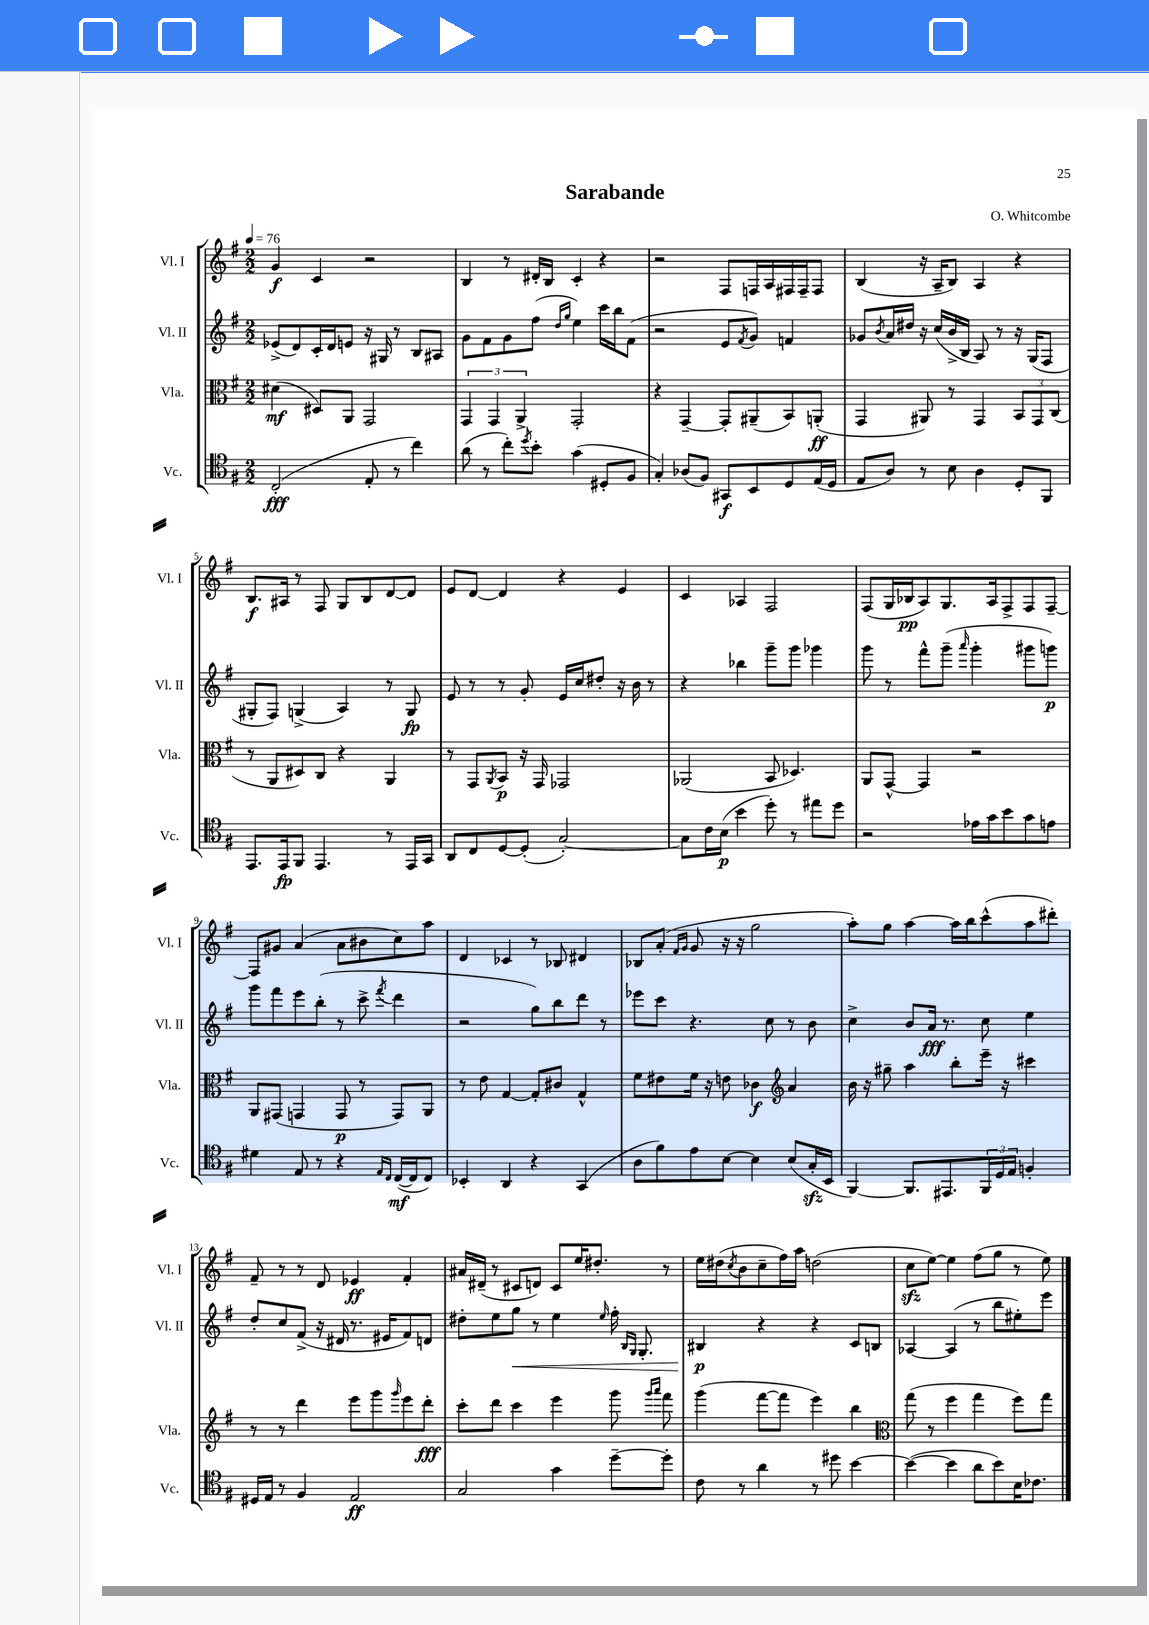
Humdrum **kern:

**kern	**dynam	**kern	**dynam	**kern	**dynam	**kern	**dynam
*part4	*part4	*part3	*part3	*part2	*part2	*part1	*part1
*staff4	*staff4	*staff3	*staff3	*staff2	*staff2	*staff1	*staff1
*I"Vc.	*	*I"Vla.	*	*I"Vl. II	*	*I"Vl. I	*
*I'Vc.	*	*I'Vla.	*	*I'Vl. II	*	*I'Vl. I	*
*clefC4	*	*clefC3	*	*clefG2	*	*clefG2	*
*k[f#]	*	*k[f#]	*	*k[f#]	*	*k[f#]	*
*M2/2	*	*M2/2	*	*M2/2	*	*M2/2	*
*MM76	*	*MM76	*	*MM76	*	*MM76	*
=1	=1	=1	=1	=1	=1	=1	=1
(2C'/	fff	(4d#X\	mf	(8e-X^/L	.	4g/	f
.	.	.	.	8d/)	.	.	.
.	.	8D#X/L)	.	16c'/L	.	4c/	.
.	.	.	.	16d/J	.	.	.
.	.	8AA/J	.	8en/J	.	.	.
8E'/	.	2GG/	.	16r	.	2r	.
.	.	.	.	16G#X/	.	.	.
8r	.	.	.	8r	.	.	.
4cc\)	.	.	.	8B/L	.	.	.
.	.	.	.	8A#X/J	.	.	.
=2	=2	=2	=2	=2	=2	=2	=2
(8a\	.	6GG/	.	8g\L	.	4B/	.
8r	.	.	.	8f#\	.	.	.
.	.	6GG/	.	.	.	.	.
8cc'\L)	.	.	.	8g\	.	8r	.
.	.	6AA^/	.	.	.	.	.
8qdd/	.	.	.	.	.	.	.
8b'\J	.	.	.	(8ff#\J	.	16d#X'/LL	.
.	.	.	.	.	.	16B/JJ	.
.	.	.	.	16qqdd/LL	.	.	.
.	.	.	.	16qqgg/JJ	.	.	.
(4g\	.	2GG'/	.	4ee\)	.	4c'/	.
8D#X'/L	.	.	.	16ccc\LL	.	4r	.
.	.	.	.	16bb\J	.	.	.
8F#/J	.	.	.	(8f#\J	.	.	.
=3	=3	=3	=3	=3	=3	=3	=3
4G'/)	.	4r	.	2r	.	2r	.
(8A-X/L	.	[4GG~/	.	.	.	.	.
8F#/J)	.	.	.	.	.	.	.
8GG#X/L	f	8GG'/L]	.	8e/L	.	8F#/L	.
.	.	.	.	8qf#/	.	.	.
8BB/	.	(8AA#X~/	.	8g/J)	.	16Fn/L	.
.	.	.	.	.	.	16A/	.
8D/	.	8BB/)	.	4fn/	.	16F#X/	.
.	.	.	.	.	.	16F#~/J	.
(16E/L	.	(8AAn'/J	ff	.	.	8F#/J	.
16D/JJ	.	.	.	.	.	.	.
=4	=4	=4	=4	=4	=4	=4	=4
8E/L	.	4GG/	.	8g-X/L	.	(4B/	.
.	.	.	.	8qb/	.	.	.
8A/J)	.	.	.	16a/L	.	.	.
.	.	.	.	16dd#X/JJ	.	.	.
8r	.	8AA#X/)	.	16r	.	16r	.
.	.	.	.	(16cc/LL	.	16A~/KL	.
8B\	.	8r	.	16b^/	.	8B/J)	.
.	.	.	.	16B/JJ	.	.	.
4A\	.	4GG/	.	8A/)	.	4A/	.
.	.	.	.	8r	.	.	.
8D'/L	.	12BB/L	.	16r	.	4r	.
.	.	.	.	(16G/KL	.	.	.
.	.	12GG/	.	.	.	.	.
8FF#/J	.	.	.	8F#/J	.	.	.
.	.	(12C/J	.	.	.	.	.
!!LO:LB:g=z
=5	=5	=5	=5	=5	=5	=5	=5
8.EE/L	.	8r	.	8G#X'/L	.	8.B/L	f
.	.	8AA/L	.	8F#/J)	.	.	.
16EE/k	fp	.	.	.	.	16A#X/Jk	.
8FF#/J	.	8D#X/)	.	(4Gn^/	.	8r	.
4.EE/	.	8C/J	.	.	.	8F#/	.
.	.	4r	.	4A/)	.	8G/L	.
.	.	.	.	.	.	8B/	.
8r	.	4AA/	.	8r	.	[8d/	.
16EE/LL	.	.	.	8G/	fp	8d/J]	.
16GG/JJ	.	.	.	.	.	.	.
=6	=6	=6	=6	=6	=6	=6	=6
8AA/L	.	8r	.	8e/	.	8e/L	.
8C/	.	8GG/L	.	8r	.	[8d/J	.
.	.	8qAA/	.	.	.	.	.
[8D/	.	8BB/J	p	8r	.	4d/]	.
(8D'/J]	.	16r	.	8g'/	.	.	.
.	.	16GG/	.	.	.	.	.
[2G'/)	.	2GG-X/	.	16e/LL	.	4r	.
.	.	.	.	16cc/J	.	.	.
.	.	.	.	8dd#X'/J	.	.	.
.	.	.	.	16r	.	4e/	.
.	.	.	.	16b\	.	.	.
.	.	.	.	8r	.	.	.
=7	=7	=7	=7	=7	=7	=7	=7
8G\L]	.	(2AA-X/	.	4r	.	4c/	.
16c\L	.	.	.	.	.	.	.
(16B\JJ	p	.	.	.	.	.	.
4b\	.	.	.	4bb-X\	.	4A-X/	.
8dd'\)	.	8BB/	.	8ggg~\L	.	2F#/	.
8r	.	4.D-X/)	.	8ggg\J	.	.	.
8ee#X\L	.	.	.	4ggg-X\	.	.	.
8dd\J	.	.	.	.	.	.	.
=8	=8	=8	=8	=8	=8	=8	=8
2r	.	8AA/L	.	8ggg\	.	(8F#/L	.
.	.	[8GG^^/J	.	8r	.	16G/L	.
.	.	.	.	.	.	16B-X/J	pp
.	.	4GG/]	.	8fff#^^\L	.	8A/)	.
.	.	.	.	(8ggg~\J	.	8.G/	.
.	.	.	.	16qqaaa/	.	.	.
16e-X\LL	.	2r	.	4ggg'\	.	.	.
16g\J	.	.	.	.	.	16A/k	.
8b\	.	.	.	.	.	8F#^/	.
8g\	.	.	.	8ggg#X\L	.	8F#/	.
8en\J	.	.	.	8gggn\J)	p	[8F#~/J	.
!!LO:LB:g=z
=9	=9	=9	=9	=9	=9	=9	=9
4d#X\	.	8AA/L	.	8ggg\L	.	8F#/L]	.
.	.	(8GG#X/J	.	8fff#\	.	8g#X/J	.
8E/	.	4GGn/	.	8eee\	.	(4a/	.
8r	.	.	.	(8bb'\J	.	.	.
4r	.	8GG/	p	8r	.	8a\L	.
.	.	8r	.	8ccc^\	.	8b#X\	.
16qqE/LL	.	.	.	.	.	.	.
16qqC/JJ	.	.	.	8qfff#/	.	.	.
([16C/LL	mf	8GG/L)	.	4ddd\	.	8cc\)	.
16C/J]	.	.	.	.	.	.	.
8C/J)	.	8AA/J	.	.	.	8aa\J	.
=10	=10	=10	=10	=10	=10	=10	=10
4BB-X'/	.	8r	.	2r	.	4d/	.
.	.	8e\	.	.	.	.	.
4AA/	.	[4G/	.	.	.	4c-X/	.
4r	.	8G'/L]	.	8gg\L)	.	8r	.
.	.	8c#X/J	.	8bb\	.	8B-X/	.
(4GG/	.	4G^^/	.	8ddd\J	.	4d#X/	.
.	.	.	.	8r	.	.	.
=11	=11	=11	=11	=11	=11	=11	=11
8A\L	.	8f#\L	.	8eee-X\L	.	8B-X/L	.
8f#\)	.	8e#X\	.	8ccc\J	.	(8a'/J	.
.	.	.	.	.	.	16qqf#/LL	.
.	.	.	.	.	.	16qqg/JJ	.
8e\	.	16f#\Jk	.	4.r	.	8g/	.
.	.	16r	.	.	.	.	.
[8B\J	.	8en\	.	.	.	16r	.
.	.	.	.	.	.	16r	.
4B\]	.	4c-X\	f	.	.	2gg\	.
.	.	.	.	8cc\	.	.	.
*	*	*clefG2	*	*	*	*	*
(8B/L	.	4a/	.	8r	.	.	.
16Gzz'/L	.	.	.	8b\	.	.	.
16BB/JJ	.	.	.	.	.	.	.
=12	=12	=12	=12	=12	=12	=12	=12
[4FF#/)	.	16b\	.	4cc^\	.	8aa'\L)	.
.	.	16r	.	.	.	.	.
.	.	8gg#X~\	.	.	.	8gg\J	.
8.FF#/L]	.	4aa\	.	8b/L	.	[4aa\	.
.	.	.	.	16a/Jk	fff	.	.
8.EE#X/	.	.	.	8.r	.	.	.
.	.	8bb'\L	.	.	.	16aa\LL]	.
.	.	.	.	.	.	16bb\J	.
24FF#/L	.	16eee~\Jk	.	8cc\	.	(8ccc^^\	.
24D/	.	.	.	.	.	.	.
.	.	16r	.	.	.	.	.
24E/JJ	.	.	.	.	.	.	.
4Fn'/	.	4ccc#X\	.	4ee\	.	8aa\	.
.	.	.	.	.	.	8ddd#X'\J)	.
!!LO:LB:g=z
=13	=13	=13	=13	=13	=13	=13	=13
16D#X/LL	.	8r	.	8dd'/L	.	8f#~/	.
16E/JJ	.	.	.	.	.	.	.
8r	.	8r	.	8cc/	.	8r	.
4F#/	.	4ddd\	.	(8f#^/J	.	8r	.
.	.	.	.	16r	.	8d/	.
.	.	.	.	16d#X/	.	.	.
2E/	ff	8eee\L	.	8.r	.	4e-X/	ff
.	.	8ggg\	.	.	.	.	.
.	.	.	.	16e#X/KL	.	.	.
.	.	16qqggg/	.	.	.	.	.
.	.	8eee\	.	8f#/)	.	4f#'/	.
.	.	8ddd'\J	fff	8dn/J	.	.	.
=14	=14	=14	=14	=14	=14	=14	=14
2G/	.	8ccc'\L	.	8dd#X'\L	.	16a#X/LL	.
.	.	.	.	.	.	(16d#X~/JJ	.
.	.	8ddd\J	.	8ee\	.	8r	.
!	!	!	!	!	!LO:HP:b	!	!
.	.	4ccc\	.	8gg\J	<	8c#X/L	.
.	.	.	.	8r	.	8dn/J)	.
4g\	.	4eee\	.	4ee\	.	8c#/L	.
.	.	.	.	.	.	16ee/K	.
.	.	.	.	.	.	8.dd#X'/J	.
.	.	.	.	16qqee/	.	.	.
[8dd~\L	.	8ggg\	.	16ff#'\	.	.	.
.	.	.	.	16qqB/LL	.	.	.
.	.	.	.	16qqG/JJ	.	.	.
.	.	.	.	8.G'/	.	.	.
.	.	16qqggg/LL	.	.	.	.	.
.	.	16qqaaa/JJ	.	.	.	.	.
8dd'\J]	.	8fff#\	.	.	.	8r	.
=15	=15	=15	=15	=15	=15	=15	=15
8c\	.	(4ggg\	.	4B#X/	p	16ee\LL	.
.	.	.	.	.	.	(16dd#X\J	.
.	.	.	.	.	.	8qcc/	.
8r	.	.	.	.	.	8b\	.
4a\	.	[8fff#\L	.	4r	[	8cc~\	.
.	.	8fff#\J]	.	.	.	16ff#\L)	.
.	.	.	.	.	.	16aa\JJ	.
8r	.	4eee\)	.	4r	.	(2ddn\	.
8dd#X\	.	.	.	.	.	.	.
[4b\	.	4bb\	.	8c/L	.	.	.
.	.	.	.	8Bn/J	.	.	.
=16	=16	=16	=16	=16	=16	=16	=16
*	*	*clefC3	*	*	*	*	*
(4b\_	.	(8gg\	.	[4A-X/	.	8cczz\L	.
.	.	8r	.	.	.	[8ee\J)	.
4b\]	.	4ff#\	.	(4A-/]	.	4ee\]	.
8a\L	.	4gg\	.	8r	.	(8ff#\L	.
8b\)	.	.	.	8bb\L	.	8gg\J	.
16B\K	.	8ff#\L)	.	8ee#X'\)	.	8r	.
8.c-X\J	.	.	.	.	.	.	.
.	.	8gg\J	.	8eee\J	.	8ee\)	.
==	==	==	==	==	==	==	==
*-	*-	*-	*-	*-	*-	*-	*-
